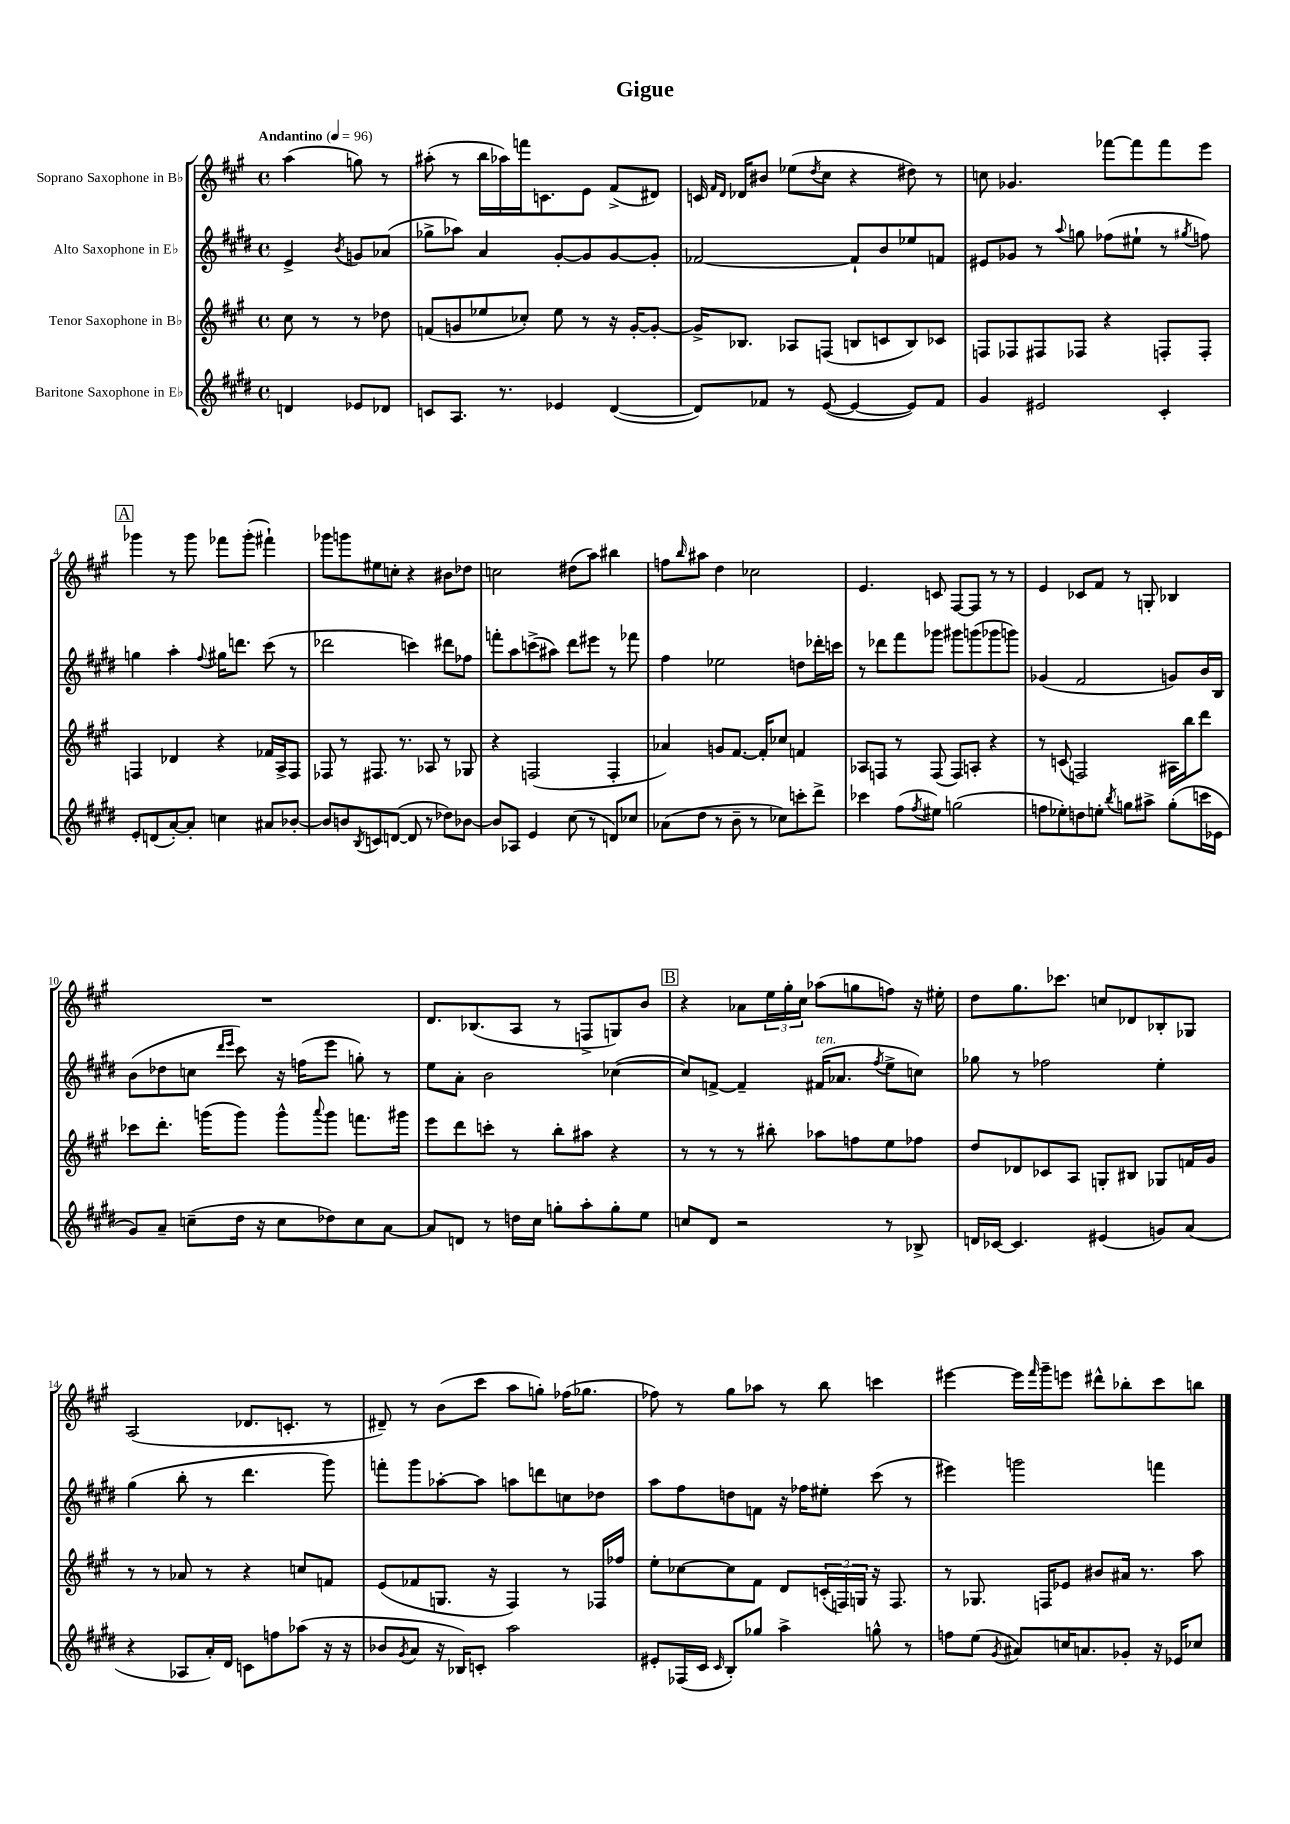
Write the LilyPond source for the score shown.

\header { title = "Gigue" }
<<
\new StaffGroup <<
\new Staff = "s0" \with { instrumentName = "Soprano Saxophone in Bb" } {
    \clef treble \key a \major \defaultTimeSignature \time 4/4 \partial 2 \tempo "Andantino" 4 = 96
    a''4( g''8) r8 |
    ais''8-.( r8 b''16 aes''16) f'''16 c'8. e'8 fis'8->( dis'8) |
    c'16 \grace { fis'16 d'16 } des'16 bis'8 ees''8( \acciaccatura { d''8 } cis''8 r4 dis''8) r8 |
    c''8 ges'4. fes'''8~ fes'''8 fes'''8 e'''8 |
    \mark \markup { \box "A" } ges'''4 r8 ges'''8 fes'''8 ges'''8-.( fis'''4-!) |
    ges'''8 g'''8 eis''8 c''8-. r4 bis'8 des''8 |
    c''2 dis''8( a''8) bis''4 |
    f''8 \grace { b''16 } ais''8 d''4 ces''2 |
    e'4. c'8 fis8~ fis8 r8 r8 |
    e'4 ces'8 fis'8 r8 g8-. bes4 |
    R1 |
    d'8. bes8.( a8 r8 f8-> g8) b'8 |
    \mark \markup { \box "B" } r4 aes'8 \tuplet 3/2 { e''16 gis''16-. cis''16 } aes''8( g''8 f''8) r16 eis''16-. |
    d''8 gis''8. ces'''8. c''8 des'8 bes8-. ges8 |
    a2( des'8. c'8.-. r8 |
    dis'8--) r8 b'8( cis'''8 a''8 g''8-.) fes''16( ges''8. |
    fes''8) r8 gis''8 aes''8 r8 b''8 c'''4 |
    eis'''4~ eis'''16 \grace { fis'''16 } gis'''16-- e'''8 dis'''8-^ bes''8-. cis'''8 b''8 \bar "|." |
}
\new Staff = "s1" \with { instrumentName = "Alto Saxophone in Eb" } {
    \clef treble \key e \major \defaultTimeSignature \time 4/4 \partial 2
    e'4-> \acciaccatura { b'8 } g'8 aes'8( |
    ges''8-> aes''8) a'4 gis'8~-. gis'8 gis'8~ gis'8-. |
    fes'2~ fes'8-! b'8 ees''8 f'8 |
    eis'8 ges'8 r8 \appoggiatura { a''8 } g''8 fes''8( eis''8-! r8 \acciaccatura { gis''8 } f''8) |
    \mark \markup { \box "A" } g''4 a''4-. \appoggiatura { fis''8 } gis''16 d'''8. cis'''8( r8 |
    des'''2 c'''4) dis'''8 fes''8 |
    f'''8-. a''8 c'''8->( ais''8) dis'''8 eis'''8 r8 fes'''8 |
    fis''4 ees''2 d''8 des'''16-. c'''16 |
    r8 des'''8 fis'''8 ges'''8 gis'''8 g'''8( ges'''8 g'''8) |
    ges'4( fis'2 g'8) b'16 b16 |
    b'8( des''8 c''8 \grace { dis'''16 e'''16 } cis'''8) r16 f''16( e'''8 g''8-.) r8 |
    e''8 a'8-. b'2 ces''4~( |
    \mark \markup { \box "B" } ces''8) f'8~-> f'4-- fis'16^\markup { \italic "ten." }( aes'8. \acciaccatura { fis''8 } e''8-> c''8) |
    ges''8 r8 fes''2 e''4-. |
    gis''4( b''8-. r8 dis'''4. gis'''8) |
    f'''8-. gis'''8 aes''8~-. aes''8 a''8 d'''8 c''8 des''8 |
    a''8 fis''8 d''8 f'8 r16 fes''16 eis''8-. cis'''8( r8 |
    eis'''4) g'''2 f'''4 \bar "|." |
}
\new Staff = "s2" \with { instrumentName = "Tenor Saxophone in Bb" } {
    \clef treble \key a \major \defaultTimeSignature \time 4/4 \partial 2
    cis''8 r8 r8 des''8 |
    f'8( g'8 ees''8 ces''8-.) ees''8 r8 r16 g'16~-. g'8~-. |
    g'16-> bes8. aes8 f8( b8 c'8 b8) ces'8 |
    f8 fes8 fis8 fes8 r4 f8-. f8-. |
    \mark \markup { \box "A" } f4 des'4 r4 fes'16 a16-> f8 |
    fes8 r8 fis8. r8. aes8 r8 ges8 |
    r4 f2( f4-. |
    aes'4) g'8 fis'8.~ fis'16-. ces''8 f'4 |
    aes8 f8 r8 f8( f8) a8-. r4 |
    r8 c'8( f2) ais16 b''16 d'''8 |
    ces'''8 d'''8.-. g'''16( g'''8) g'''8-^ \appoggiatura { a'''8 } g'''8 f'''8. gis'''16 |
    e'''8 d'''8 c'''8-. r8 b''8-. ais''8 r4 |
    \mark \markup { \box "B" } r8 r8 r8 bis''8-. aes''8 f''8 e''8 fes''8 |
    d''8 des'8 ces'8 a8 g8-. bis8 ges8 f'16 gis'16 |
    r8 r8 aes'8 r8 r4 c''8 f'8 |
    e'8( fes'8 g8. r16 fis4) r8 fes16 fes''16 |
    e''8-. ces''8~ ces''8 fis'8 d'8 \tuplet 3/2 { c'16-.( f16) g16 } r16 f8. |
    r8 ges8. f16 ees'8 bis'8 ais'16 r8. a''8 \bar "|." |
}
\new Staff = "s3" \with { instrumentName = "Baritone Saxophone in Eb" } {
    \clef treble \key e \major \defaultTimeSignature \time 4/4 \partial 2
    d'4 ees'8 des'8 |
    c'8 a8. r8. ees'4 dis'4~( |
    dis'8) fes'8 r8 e'8~( e'4~ e'8) fes'8 |
    gis'4 eis'2 cis'4-. |
    \mark \markup { \box "A" } e'8-. d'8( a'8~-.) a'8-. c''4 ais'8 bes'8~-. |
    bes'8 b'8 \acciaccatura { b8 } c'8 d'8~( d'8 r8 des''8) bes'8~ |
    bes'8 aes8 e'4 cis''8( r8 d'8) ces''8 |
    aes'8( dis''8 r8 b'8-- r8 ces''8) c'''8-. dis'''8-> |
    ces'''4 fis''8( \acciaccatura { fis''8 } eis''8) g''2( |
    f''8 ees''8-.) d''8 e''8-. \acciaccatura { b''8 } g''8 ais''8-> g''8-.( c'''16 ees'16 |
    gis'8) a'8-- c''8--( dis''16 r16 c''8 des''8) c''8 a'8~ |
    a'8 d'8 r8 d''16 cis''16 g''8-. a''8-. g''8-. e''8 |
    \mark \markup { \box "B" } c''8 dis'8 r2 r8 bes8-> |
    d'16 ces'16~ ces'4. eis'4( g'8) a'8( |
    r4 aes8 a'16-.) dis'16 c'8 f''8 aes''8( r16 r16 |
    bes'8 \acciaccatura { gis'8 } a'8 r16 bes16) c'8-. a''2 |
    eis'8-. fes16( cis'16 \grace { cis'16 } b8-.) ges''8 a''4-> g''8-^ r8 |
    f''8 e''8( \acciaccatura { gis'8 } ais'8) c''16 a'8. ges'8-. r16 ees'16 ces''8 \bar "|." |
}
>>
>>
